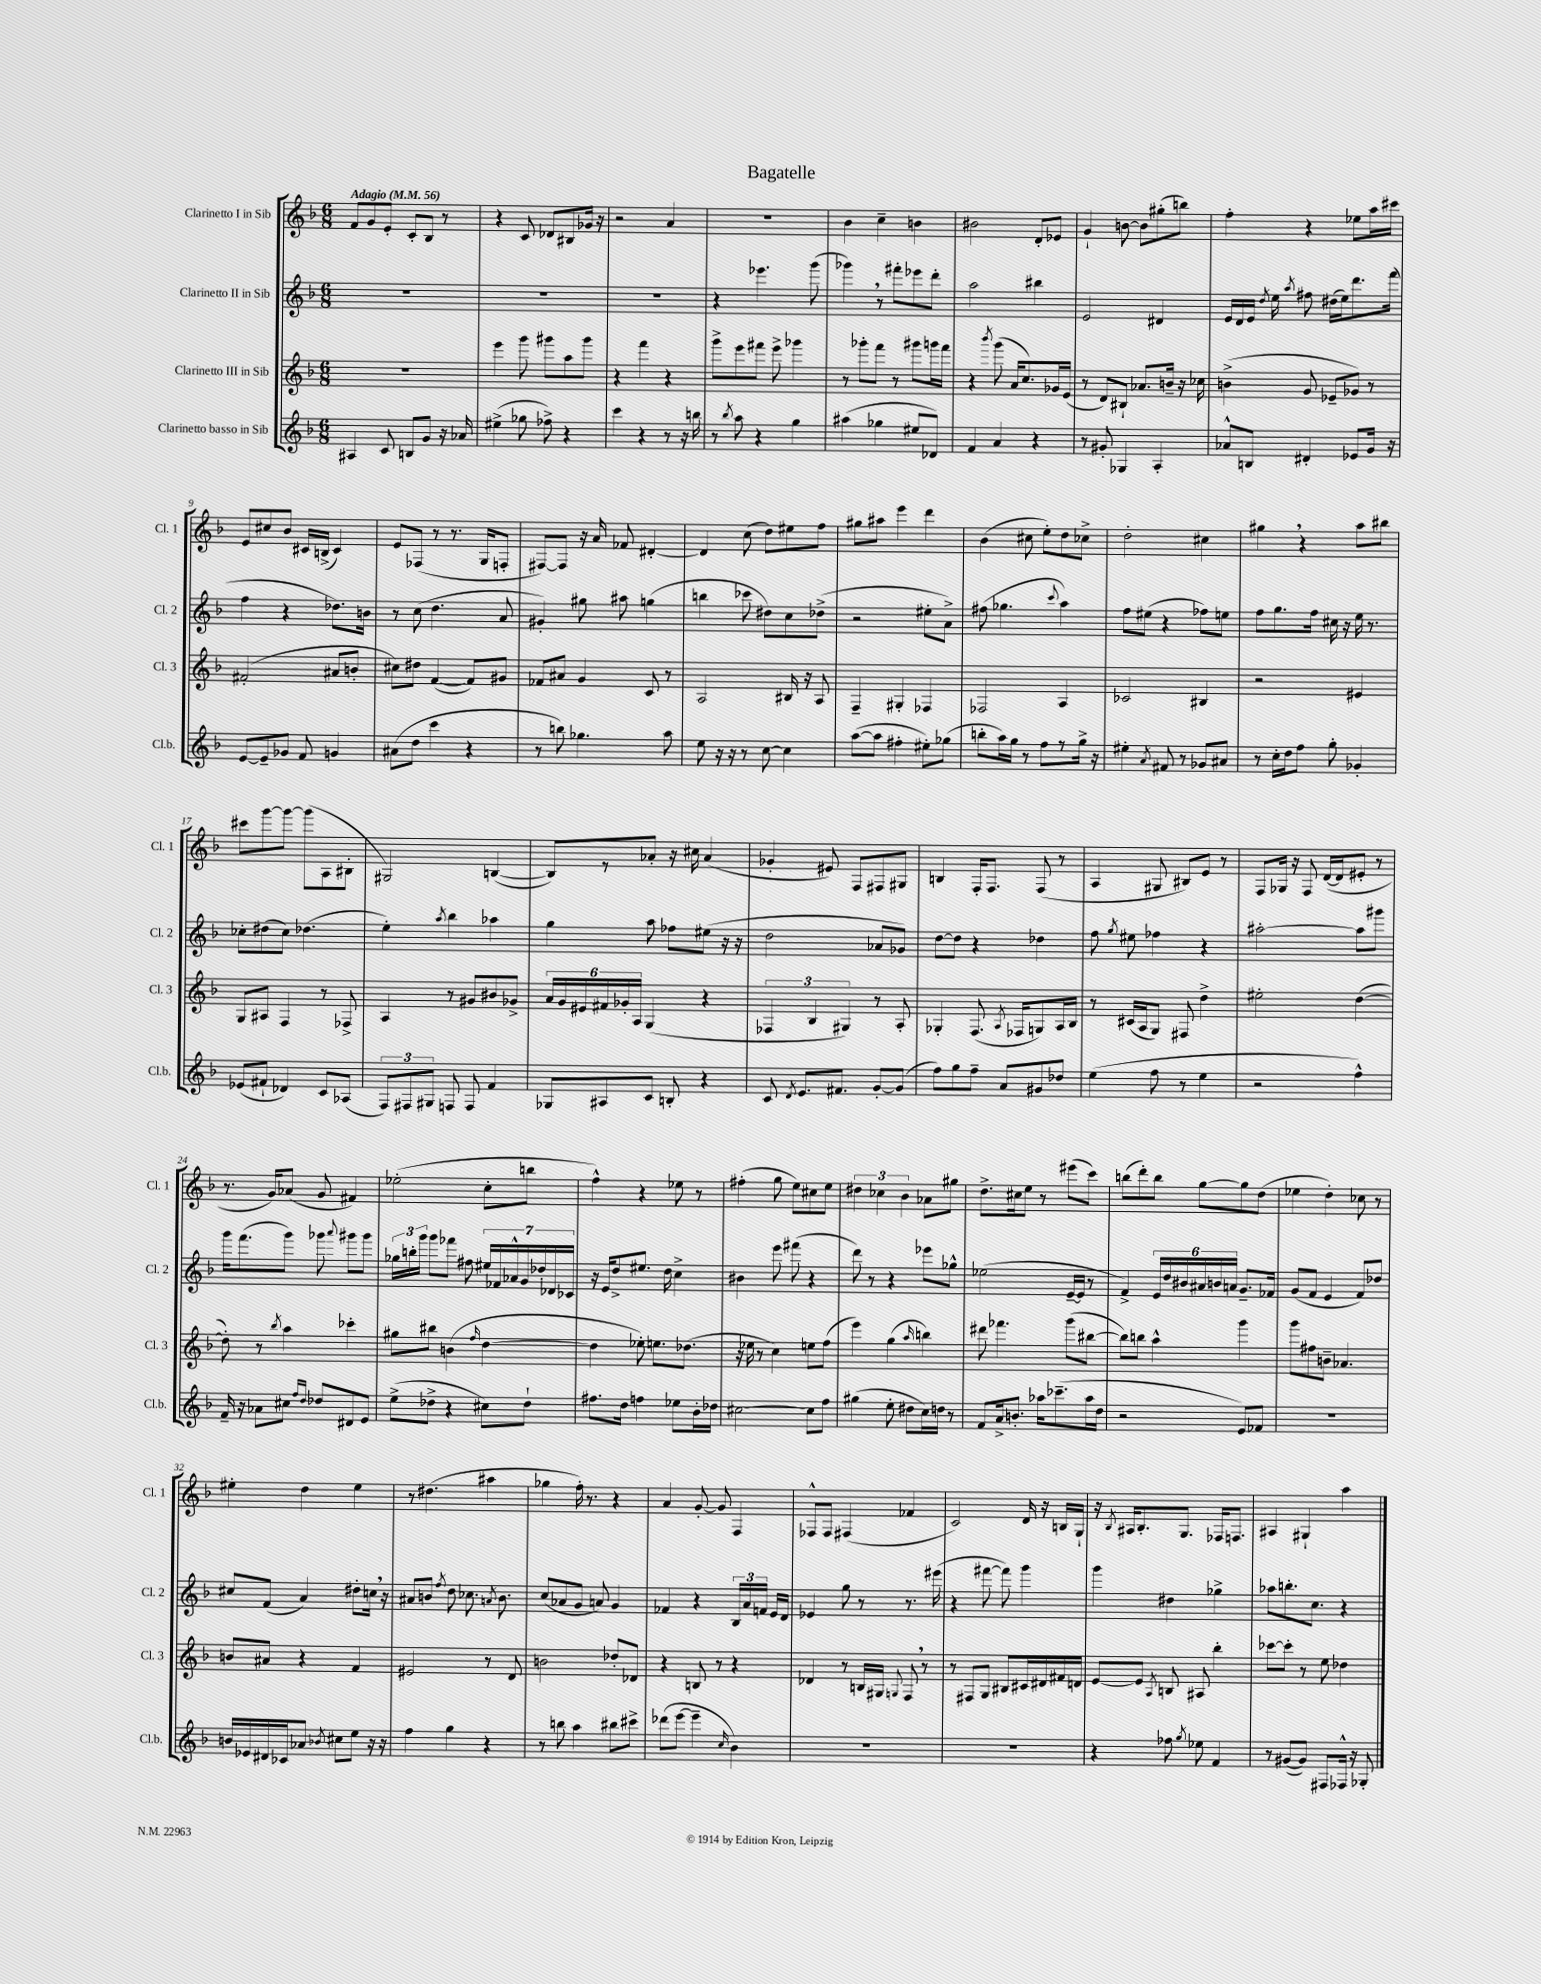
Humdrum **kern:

**kern	**kern	**kern	**kern
*part4	*part3	*part2	*part1
*staff4	*staff3	*staff2	*staff1
*I"Clarinetto basso in Sib	*I"Clarinetto III in Sib	*I"Clarinetto II in Sib	*I"Clarinetto I in Sib
*I'Cl.b.	*I'Cl. 3	*I'Cl. 2	*I'Cl. 1
*clefG2	*clefG2	*clefG2	*clefG2
*k[b-]	*k[b-]	*k[b-]	*k[b-]
*M6/8	*M6/8	*M6/8	*M6/8
*MM56	*MM56	*MM56	*MM56
=1	=1	=1	=1
!	!	!	!LO:TX:a:B:t=Adagio
4A#X/	2.r	2.r	8f/L
.	.	.	8g/
8c/	.	.	8e'/J
8Bn/L	.	.	8c'/L
8g/J	.	.	8B-/J
16r	.	.	8r
16a-X/	.	.	.
=2	=2	=2	=2
(4ee#X^\	4eee\	2.r	4r
8gg-X\	8ggg\	.	8c/
8ff-X^\)	8ggg#X\L	.	8d-X/L
4r	8aa\	.	8B#X/
.	8ggg#\J	.	16g-X/Jk
.	.	.	16r
=3	=3	=3	=3
4ccc\	4r	2.r	2r
4r	4fff\	.	.
8r	4r	.	4a/
16r	.	.	.
16bbn\	.	.	.
=4	=4	=4	=4
8r	8ggg^\L	4r	2.r
8qbb-/	.	.	.
8aa\	8eee\	.	.
4r	8fff#X\J	4.eee-X\	.
.	8eee^\	.	.
4gg\	4ggg-X\	.	.
.	.	(8ggg\	.
=5	=5	=5	=5
(4aa#X\	8r	4ggg-X,\)	4b-\
.	8ggg-X'\L	.	.
4gg-X\	8fff\J	8r	4cc~\
.	8r	8fff#X'\L	.
8ee#X/L	8ggg#X\L	8eee-X\	4bn\
8d-X/J)	16gggn\L	8ddd'\J	.
.	16fff\JJ	.	.
=6	=6	=6	=6
4f/	4r	2aa\	2b#X\
.	8qbbb-/	.	.
4a/	(8ggg\	.	.
.	16a/KL	.	.
.	8.cc/)	.	.
4r	.	4bb#X\	8d'/L
.	16g-X/L	.	8e-X/J
.	(16e/JJ	.	.
=7	=7	=7	=7
8r	8r	2e/	4g`/
8g#X'/	8d/L)	.	.
4G-X/	8B#X`/J	.	[8bn\
.	8.a-X/L	.	8b\L]
4A'/	.	4d#X/	(8gg#X'\
.	16bn~/Jk	.	.
.	16r	.	8bbn\J)
.	16cc-X\	.	.
=8	=8	=8	=8
8a-X^^/L	(4bn^\	16e/LL	4ff'\
.	.	16d/	.
8Bn/J	.	16e/JJ	.
.	.	8qdd/	.
.	.	16ee\	.
.	.	8qaa/	.
4d#X'/	8g/	8ff#X\	4r
.	8e-X~/L	(16dd#X\LL	.
.	.	16ee\J)	.
8e-X/L	8g-X/J)	8.ddd\	8ee-X\L
16g/Jk	8r	.	16aa\L
16r	.	(16fff\Jk	16ccc#X\JJ
!!LO:LB:g=z
=9	=9	=9	=9
[8e/L	(2f#X'/	4ff\	8e/L
8e~/]	.	.	8cc#X/
8g-X/J	.	4r	8b-/J
8f/	.	.	16c#X/LL
.	.	.	(16Bn^/JJ
4gn/	8a#X/L	8.dd-X\L)	4c#/)
.	8bn'/J	.	.
.	.	16bn\Jk	.
=10	=10	=10	=10
(8a#X\L	8cc#X\L)	8r	8e/L
8dd\J	8dd#X\J	(8cc\	(8F-X/J
4ccc\	([4f/	4.dd\	8r
.	.	.	8.r
4r	8f/L])	.	.
.	.	.	16G/KL
.	8g#X/J	8a/	8Fn'/J
=11	=11	=11	=11
8r	8f-X/L	4g#X'/)	[8F#X/L)
8bbn\)	8a#X/J	.	8F#/J]
4.gg-X\	4g/	8gg#X\	16r
.	.	.	16a/
.	.	8aa#X\	8f-X/
.	8c/	(4ggn\	[4d#X'/
8aa\	8r	.	.
=12	=12	=12	=12
8ee\	2A/	4bbn\	4d#/]
16r	.	.	.
16r	.	.	.
8r	.	8ccc-X\	(8cc\
[8cc\	.	8dd#X\L)	8dd\L)
4cc\]	16B#X/	8cc\	8ee#X\
.	16r	.	.
.	8A/	(8dd-X^\J	8ff\J
=13	=13	=13	=13
([8aa\L	4F~/	2r	8gg#X\L
8aa\J]	.	.	8aa#X\J
4ff#X'\	4G#X'/	.	4eee\
8ee#X'\L)	4F-X/	8ee#X'\L	4ddd\
(8gg-X\J	.	8a^\J)	.
=14	=14	=14	=14
8bbn'\L	2F-X/	(8ff#X\	(4b-\
16aa\L)	.	4.gg-X\	.
16gg\JJ	.	.	.
8r	.	.	8cc#X\
8ff\L	.	.	8ee'\L)
.	.	8qqccc/	.
8r	4A/	4aa\)	8dd\
16gg^\Jk	.	.	8cc-X^\J
16r	.	.	.
=15	=15	=15	=15
4ee#X'\	2c-X/	8ff\L	2dd'\
.	.	(8ee#X\J	.
8qa/	.	.	.
8f#X/	.	4r	.
8r	.	.	.
8g-X/L	4B#X/	8ff-X\L)	4cc#X\
8a#X/J	.	8een\J	.
=16	=16	=16	=16
8r	2r	8ff\L	4gg#X,\
16cc'\LL	.	8.gg\	.
16dd\J	.	.	.
8ff\J	.	.	4r
.	.	16ff\Jk	.
8gg'\	.	16cc#X\	.
.	.	16r	.
4g-X'/	4e#X/	16ee\	8aa\L
.	.	8.r	.
.	.	.	8bb#X\J
!!LO:LB:g=z
=17	=17	=17	=17
(8e-X/L	8G/L	8cc-X'\L	8ccc#X\L
8f#X`/J	8A#X/J	(8dd#X\	[8ggg\
4d-X/)	4F/	8cc-\J)	8ggg\J_
.	.	(4.dd-X\	(8ggg\L]
8c/L	8r	.	8A\
(8A-X/J	8F-X^/	.	8B#X'\J
=18	=18	=18	=18
12F/L)	4A/	4ee'\)	2G#X/)
12F#X/	.	.	.
12G#X/J	.	.	.
.	.	8qaa/	.
8Fn/	8r	4bb-\	.
8F/	8g#X/L	.	.
4f/	8b#X/	4aa-X\	([4Bn/
.	8g-X^/J	.	.
=19	=19	=19	=19
8G-X/L	24a/LL	4gg\	8B/L])
.	24g/	.	.
.	24e#X/	.	.
8A#X/	24f#X/	.	8r
.	24g-X'/	.	.
.	24A/JJ	.	.
8c/J	(4G/	8aa\	8a-X'/J
8Bn'/	.	8ff-X\L	16r
.	.	.	16cc#X\
4r	4r	(8ee#X\J	(4a-/
.	.	16r	.
.	.	16r	.
=20	=20	=20	=20
8c/	6F-X/	2dd\	4g-X'/
8qd/	.	.	.
8.e/L	.	.	.
.	6B-/	.	.
.	.	.	8e#X/)
8.f#X/J	.	.	.
.	6G#X/)	.	.
.	.	.	8F/L
[8g'/L	8r	8a-X/L	8F#X/
(8g/J]	8A'/	8g-X/J)	8G#X/J
=21	=21	=21	=21
8ff\L)	4G-X'/	[8dd\L	4Bn/
8gg\	.	8dd\J]	.
8ff~\J	(8.F/	4r	16F'/KL
.	.	.	8.F/J
8a/L	.	.	.
.	8qA/	.	.
.	16F-X/KL	.	.
8g#X/	8Gn/)	4dd-X\	(8F/
8dd-X/J	16A/L	.	8r
.	16B-/JJ	.	.
=22	=22	=22	=22
(4ee\	8r	8ff\	4A/
.	.	8qgg/	.
.	(16c#X/LL	8ee#X\	.
.	16A/J	.	.
8ff\	8G/J)	4ff-X\	8G#X/
8r	8F#X/	.	8B#X/L)
4ee\	4dd^\	4r	8e/J
.	.	.	8r
=23	=23	=23	=23
2r	2ee#X'\	[2aa#X'\	8F/L
.	.	.	16G-X/Jk
.	.	.	16r
.	.	.	8F/
.	.	.	([16d/LL
.	.	.	16d/J]
4ff^^\)	([4dd\	8aa#\L]	8e#X'/J
.	.	8ggg#X\J	8r
!!LO:LB:g=z
=24	=24	=24	=24
16f~/	8dd'\])	16ggg\KL	8.r
16r	.	(8.fff\	.
8a-X\L	8r	.	.
.	.	.	16g/KL)
.	8qbb-/	.	.
8cc#X\J	4aa\	8ggg\J)	(8a-X/J
16qqff/LL	.	.	.
16qqdd/JJ	.	.	.
8dd-X/L	.	8ggg-X\	8g/
.	.	8qqaaa/	.
8d#X/	4ccc-X'\	8ggg#X\L	4f#X/)
8e/J	.	8ggg#\J	.
=25	=25	=25	=25
(8ee^\L	8gg#X\L	24gg-X\LL	(2ee-X'\
.	.	24bbn'\	.
.	.	24ggg\JJ	.
8dd-X^\J	8bb#X\J	8ggg\L	.
4r	(4bn\	8fff-X\J	.
.	.	8ff#X\	.
.	16qqff/	.	.
8cc#X\L)	[4dd\	28ee#X/LL	8cc'\L
.	.	28f-X/	.
.	.	28a-X^^/	.
.	.	28g/	.
8dd-`\J	.	.	8bbn\J
.	.	28dd-X'/	.
.	.	28d-X/	.
.	.	28c-X/JJ	.
=26	=26	=26	=26
8.ff#X\L	4dd\]	16r	4ff^^\)
.	.	16e/KL	.
.	.	8dd^/	.
16dd\Jk	.	.	.
4ffn\	8ee-X'\)	8.ee#X/J	4r
.	8.een\L	.	.
.	.	16dd\	.
8ee-X\L	.	4cc^\	8ee-X\
.	(8.dd-X\J	.	.
16b-'\L	.	.	8r
16dd-X\JJ	.	.	.
=27	=27	=27	=27
[2cc#X\	16r	4b#X\	(4ff#X'\
.	16ee-X\	.	.
.	8r	.	.
.	4cc\)	8eee\	8gg\
.	.	(8fff#X\	8ee\L)
8cc#\L]	8een\L	4r	8cc#X\
8ff\J	(8ff\J	.	8ee\J
=28	=28	=28	=28
(4gg#X\	4eee\)	8ddd\)	6dd#X\
.	.	8r	.
.	.	.	6cc-X\
8ee'\	(4gg\	4r	.
.	.	.	6b-\
8dd#X\L	.	.	.
.	16qqaa/	.	.
16cc\L)	4bbn\)	8eee-X\L	8a-X\L
16ddn\JJ	.	.	.
8r	.	8gg-X^^\J	8gg#X\J
=29	=29	=29	=29
8f/L	8ddd#X\	(2ee-X\	8.dd^\L
16a^/k	4.fff-X\	.	.
8.bn'/J	.	.	16cc#X\k
.	.	.	8ee\J
16aa-X\KL	.	.	8r
(8.ccc-X~\	.	.	.
.	(8ggg\L	[16e~/LL	(8eee#X\L
.	.	16e/JJ]	.
16aa-\L	[8bb#X\J	8r	8ccc\J)
16dd\JJ	.	.	.
=30	=30	=30	=30
2r	8bb#\L])	4f^/)	(8bbn\L
.	8bbn\J	.	8ddd'\)
.	4aa^^\	24e/LL	8bb\J
.	.	24dd/	.
.	.	24b#X/	.
.	.	24a#X/	[8gg\L
.	.	24bn/	.
.	.	24an/JJ	.
8e/L)	4ggg\	8.g~/L	8gg\]
8f-X/J	.	.	(8dd\J
.	.	16f-X/Jk	.
=31	=31	=31	=31
2.r	8ggg\L	(8g/L	4ee-X\
.	8ff#X\	8f/J	.
.	8bn~\J	4e/	4dd'\)
.	4.a-X/	.	.
.	.	8f/L)	8cc-X\
.	.	8dd-X/J	8r
!!LO:LB:g=z
=32	=32	=32	=32
16bn/LL	8bn/L	8cc#X/L	4ee#X'\
16e-X/	.	.	.
16d#X/	8a#X/J	(8f/J	.
16c-X/J	.	.	.
8a-X/J	4r	4a/)	4dd\
8qb-X/	.	.	.
8cc#X\L	.	.	.
8ee\J	4f/	8dd#X'\L	4ee#\
16r	.	16ccn,\Jk	.
16r	.	16r	.
=33	=33	=33	=33
4ff\	2e#X/	8a#X/L	8r
.	.	8bn/J	(4.dd#X\
.	.	8qff/	.
4gg\	.	8dd\	.
.	.	8.cc-X\	.
4r	8r	.	4aa#X\
.	.	8qan/	.
.	.	8.b\	.
.	8d/	.	.
=34	=34	=34	=34
8r	2bn\	(8cc/L	4gg-X\
8bbn\	.	8a-X/	.
4aa\	.	8g/J	16ff'\)
.	.	.	8.r
.	.	8an/)	.
8bb#X\L	8dd-X'/L	4g/	4r
8ccc#X^\J	8d-X/J	.	.
=35	=35	=35	=35
(8ddd-X\L	4r	4f-X/	4a/
[8eee\J	.	.	.
4eee~\]	8Bn/	4r	[8g'/
.	8r	.	8g/]
16qqcc/	.	.	.
4b-\)	4r	24B-/LL	4F/
.	.	24a/	.
.	.	24fn/JJ	.
.	.	16e/LL	.
.	.	16d/JJ	.
=36	=36	=36	=36
2.r	4d-X/	4e-X/	8F-X^^/L
.	.	.	8F-/J
.	8r	8gg\	(4F#X/
.	16Bn/LL	8r	.
.	16G#X/JJ	.	.
.	8qqGn/	.	.
.	8F,/	8.r	4f-X/
.	8r	.	.
.	.	(16eee#X\	.
=37	=37	=37	=37
2.r	8r	4r	2c/)
.	8F#X/L	.	.
.	8G/J	[8fff#X\	.
.	8B#X/L	8fff#\])	.
.	16c#X/L	4ggg\	16d/
.	16d#X/	.	16r
.	16f#X/	.	16Bn/LL
.	16dn/JJ	.	16G`/JJ
=38	=38	=38	=38
4r	[8e/L	4ggg\	16r
.	.	.	8qB-/
.	.	.	16A#X/KL
.	8e/J]	.	8.B-'/
.	8qA/	.	.
8ff-X\	8Bn/	4dd#X\	.
.	.	.	8.G/J
8qgg/	.	.	.
8ee-X\	8A#X/	.	.
4f/	4bb-'\	4gg-X^\	16F-X/KL
.	.	.	8.Fn/J
=39	=39	=39	=39
8r	[8ccc-X\L	8aa-X\L	4A#X/
([8g#X/L	8ccc-'\J]	8.bbn'\	.
8g#/J])	8r	.	4G#X`/
.	.	8.cc\J	.
8F#X/L	8ee\	.	.
16F-X^^/Jk	4dd-X\	4r	4aa\
16r	.	.	.
8G-X'/	.	.	.
==	==	==	==
*-	*-	*-	*-
